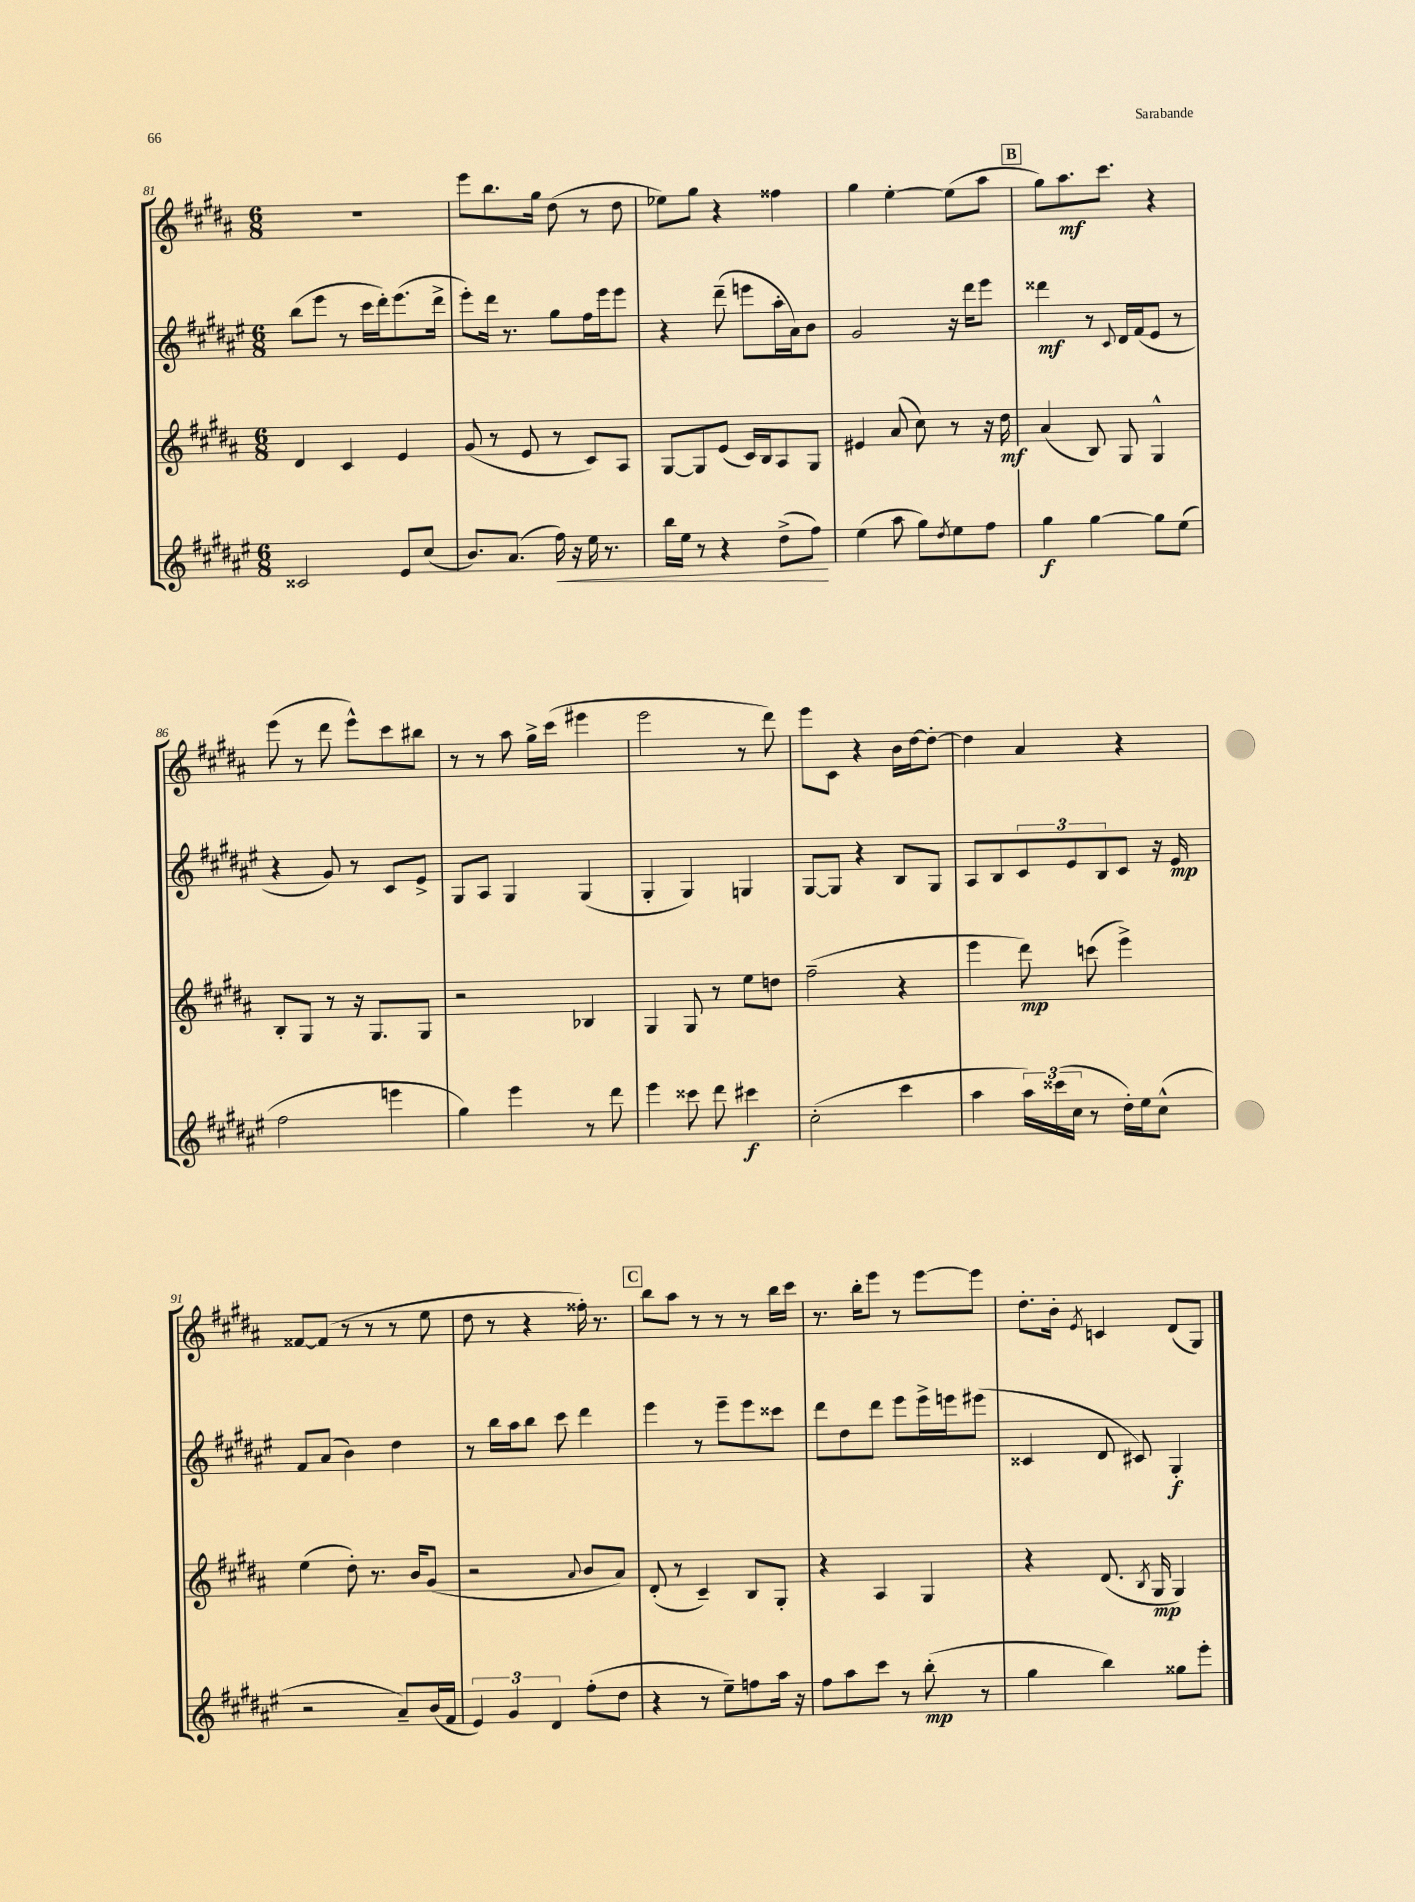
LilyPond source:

<<
\new StaffGroup <<
\new Staff = "s0" {
    \clef treble \key b \major \numericTimeSignature \time 6/8
    R2. |
    e'''8 b''8. gis''16 dis''8( r8 dis''8 |
    ees''8) gis''8 r4 fisis''4 |
    gis''4 e''4~-. e''8( ais''8 |
    \mark \markup { \box "B" } gis''8) ais''8.\mf cis'''8. r4 |
    e'''8( r8 dis'''8 e'''8-^) cis'''8 bis''8 |
    r8 r8 ais''8 gis''16-> cis'''16( eis'''4 |
    e'''2 r8 dis'''8) |
    e'''8 cis'8 r4 b'16 dis''16~ dis''8~-. |
    dis''4 ais'4 r4 |
    fisis'8~ fisis'8( r8 r8 r8 e''8 |
    dis''8 r8 r4 fisis''16-.) r8. |
    \mark \markup { \box "C" } b''8 ais''8 r8 r8 r8 b''16 cis'''16 |
    r8. b''16-. e'''8 r8 e'''8~ e'''8 |
    dis''8.-. b'16-. \acciaccatura { e'8 } c'4 dis'8( gis8) \bar "|." |
}
\new Staff = "s1" {
    \clef treble \key fis \major \numericTimeSignature \time 6/8
    b''8( eis'''8 r8 cis'''16 dis'''16-.) eis'''8.( dis'''16-> |
    eis'''8-.) dis'''16 r8. gis''8 fis''16 eis'''16 eis'''8 |
    r4 dis'''8--( e'''8 ais''16-. ais'16) b'8 |
    gis'2 r16 dis'''16 eis'''8 |
    \mark \markup { \box "B" } disis'''4\mf r8 \appoggiatura { cis'8 } dis'16 fis'16( eis'8 r8 |
    r4 gis'8) r8 cis'8 eis'8-> |
    gis8 ais8 gis4 gis4( |
    gis4-. gis4) g4 |
    gis8~ gis8 r4 b8 gis8 |
    ais8 b8 \tuplet 3/2 { cis'8 eis'8 b8 } cis'8 r16 eis'16\mp |
    fis'8 ais'8( b'4) dis''4 |
    r8 b''16 ais''16 b''8 cis'''8 dis'''4 |
    \mark \markup { \box "C" } eis'''4 r8 eis'''8-- eis'''8 cisis'''8 |
    dis'''8 dis''8 dis'''8 eis'''8 eis'''16-> e'''16 eis'''8( |
    cisis'4 dis'8 cis'8) gis4-.\f \bar "|." |
}
\new Staff = "s2" {
    \clef treble \key b \major \numericTimeSignature \time 6/8
    dis'4 cis'4 e'4 |
    gis'8( r8 e'8 r8 cis'8) ais8 |
    gis8~ gis8 e'8( cis'16) b16 ais8 gis8 |
    eis'4 ais'8( cis''8) r8 r16 dis''16\mf |
    \mark \markup { \box "B" } ais'4( b8) gis8 gis4-^ |
    b8-. gis8 r8 r16 gis8. gis8 |
    r2 bes4 |
    gis4 gis8 r8 e''8 d''8 |
    fis''2--( r4 |
    e'''4 dis'''8\mp) c'''8( e'''4->) |
    e''4( dis''8-.) r8. b'16 gis'8( |
    r2 \appoggiatura { ais'8 } b'8 ais'8) |
    \mark \markup { \box "C" } dis'8-.( r8 cis'4--) b8 gis8-. |
    r4 ais4 gis4 |
    r4 dis'8.( \acciaccatura { b8 } gis16\mp gis4) \bar "|." |
}
\new Staff = "s3" {
    \clef treble \key fis \major \numericTimeSignature \time 6/8
    cisis'2 eis'8 cis''8( |
    b'8.) ais'8.( fis''16\<) r16 eis''16 r8. |
    b''16 eis''16 r8 r4 dis''8->( fis''8\!) |
    eis''4( ais''8 gis''8) \acciaccatura { dis''8 } eis''8 fis''8 |
    \mark \markup { \box "B" } gis''4\f gis''4~ gis''8 eis''8( |
    fis''2 e'''4 |
    gis''4) eis'''4 r8 dis'''8 |
    eis'''4 cisis'''8 dis'''8 cis'''4\f |
    cis''2-.( cis'''4 |
    ais''4 \tuplet 3/2 { ais''16) cisis'''16( cis''16 } r8 dis''16-.) eis''16 cis''8-^( |
    r2 ais'8--) b'16( fis'16 |
    \tuplet 3/2 { eis'4) gis'4 dis'4 } fis''8-.( dis''8 |
    \mark \markup { \box "C" } r4 r8 eis''8--) f''8 ais''16 r16 |
    fis''8 ais''8 cis'''8 r8 b''8-.\mp( r8 |
    gis''4 b''4) gisis''8 eis'''8-. \bar "|." |
}
>>
>>
\layout { \context { \Score currentBarNumber = #81 } }
